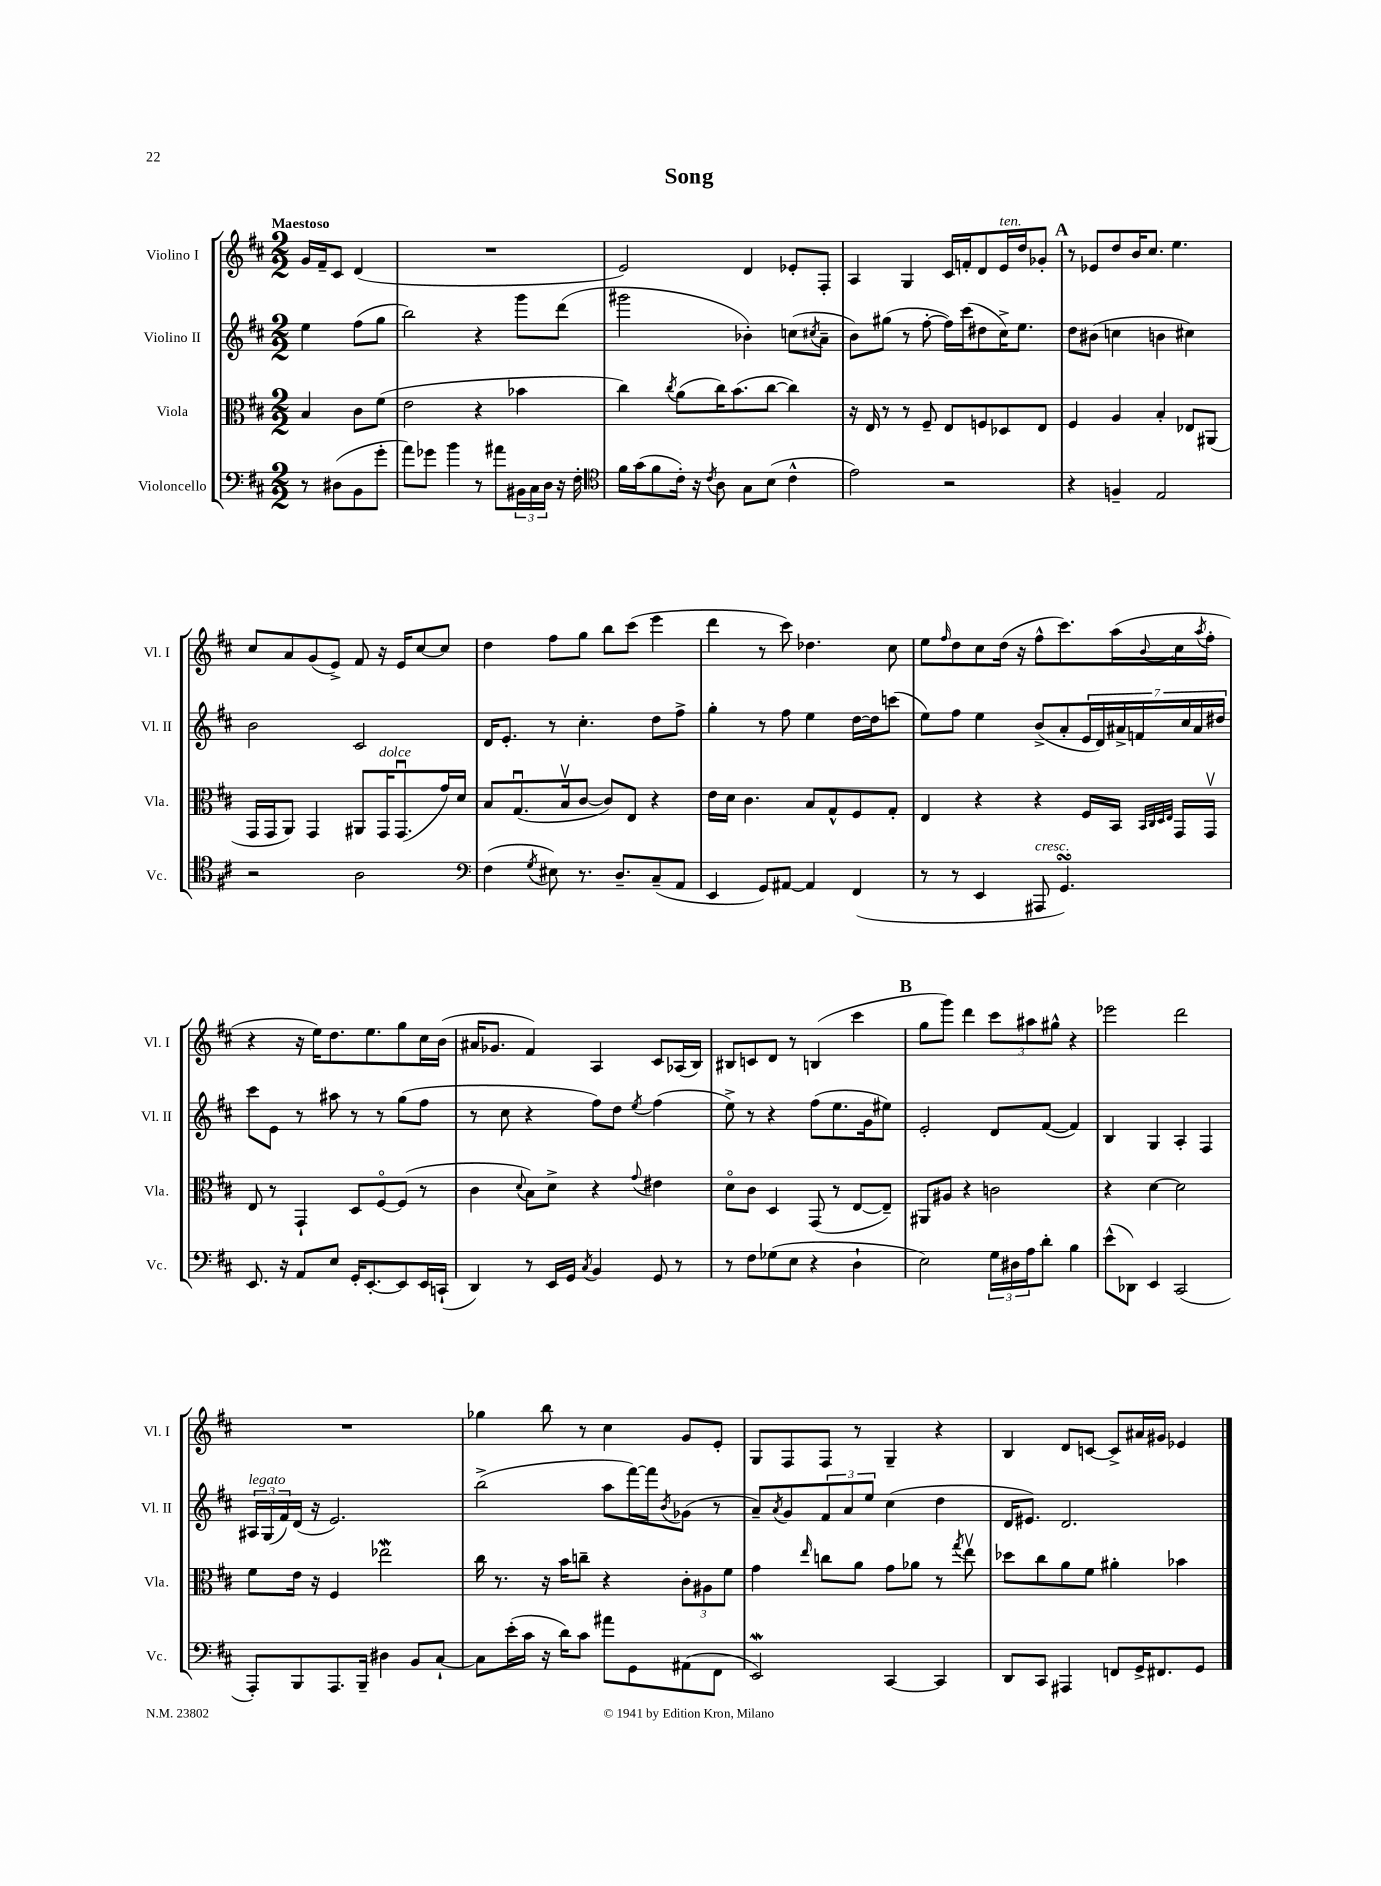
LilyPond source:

\header { title = "Song" }
<<
\new StaffGroup <<
\new Staff = "s0" \with { instrumentName = "Violino I" shortInstrumentName = "Vl. I" } {
    \clef treble \key d \major \numericTimeSignature \time 2/2 \partial 2 \tempo "Maestoso"
    g'16 fis'16-- cis'8 d'4( |
    R1 |
    e'2) d'4 ees'8-. fis8-. |
    a4 g4 cis'16 f'16-. d'8 e'16^\markup { \italic "ten." } d''16 ges'8-. |
    \mark \markup { \bold "A" } r8 ees'8 d''8 b'16 cis''8. e''4. |
    cis''8 a'8 g'8( e'8->) fis'8 r16 e'16 cis''8~ cis''8 |
    d''4 fis''8 g''8 b''8 cis'''8( e'''4 |
    d'''4 r8 cis'''8) des''4. cis''8 |
    e''8 \grace { fis''16 } d''8 cis''8 d''16( r16 fis''8-^ cis'''8.) a''16( \appoggiatura { b'8 } cis''16 \acciaccatura { a''8 } fis''16-. |
    r4 r16 e''16) d''8. e''8. g''8 cis''16 b'16( |
    ais'16 ges'8. fis'4) a4 cis'8 aes16( b16) |
    bis8 c'8 d'8 r8 b4( cis'''4 |
    \mark \markup { \bold "B" } g''8 g'''8) d'''4 \tuplet 3/2 { cis'''8 ais''8 gis''8-^ } r4 |
    ees'''2 d'''2 |
    R1 |
    ges''4 b''8 r8 cis''4 g'8 e'8-. |
    g8 fis8 fis8 r8 g4-- r4 |
    b4 d'8 c'8~ c'8-> ais'16 gis'16 ees'4 \bar "|." |
}
\new Staff = "s1" \with { instrumentName = "Violino II" shortInstrumentName = "Vl. II" } {
    \clef treble \key d \major \numericTimeSignature \time 2/2 \partial 2
    e''4 fis''8( g''8 |
    b''2) r4 g'''8 d'''8( |
    gis'''2 bes'4-.) c''8( \acciaccatura { cis''8 } a'8-- |
    b'8) gis''8( r8 fis''8~-. fis''16) cis'''16( dis''8 cis''16->) e''8. |
    \mark \markup { \bold "A" } d''8 bis'8( c''4 b'4 cis''4) |
    b'2 cis'2 |
    d'16 e'8.-. r8 cis''4.-. d''8 fis''8-> |
    g''4-. r8 fis''8 e''4 d''16~ d''16 c'''8( |
    e''8) fis''8 e''4 b'8->( a'8-. \tuplet 7/4 { e'16 d'16) ais'16-> f'16 cis''16 ais'16 dis''16 } |
    cis'''8 e'8 r8 ais''8 r8 r8 g''8( fis''8 |
    r8 cis''8 r4 fis''8) d''8 \acciaccatura { e''8 } fis''4( |
    e''8->) r8 r4 fis''8( e''8. g'16 eis''8) |
    \mark \markup { \bold "B" } e'2-. d'8 fis'8~( fis'4) |
    b4 g4 a4-. fis4 |
    \tuplet 3/2 { ais16^\markup { \italic "legato" } g16( fis'16) } d'16( r16 e'2.) |
    b''2->( a''8 fis'''16~) fis'''16 \acciaccatura { b'8 } ges'8( r8 |
    a'8--) \acciaccatura { a'8 } g'8 \tuplet 3/2 { fis'8 a'8 e''8 } cis''4( d''4 |
    d'16 eis'8.) d'2. \bar "|." |
}
\new Staff = "s2" \with { instrumentName = "Viola" shortInstrumentName = "Vla." } {
    \clef alto \key d \major \numericTimeSignature \time 2/2 \partial 2
    b4 cis'8 fis'8( |
    e'2 r4 bes'4 |
    cis''4) \acciaccatura { cis''8 } a'8( cis''16) b'8.( cis''8~ cis''4) |
    r16 e16 r8 r8 fis8-- e8 f8 des8 e8 |
    \mark \markup { \bold "A" } fis4 a4 b4-. ees8 ais,8( |
    g,16 g,16 a,8) g,4 ais,8 g,16^\markup { \italic "dolce" } g,8.\downbow( g'16) d'16 |
    b8 g8.\downbow( b16\upbow cis'8~ cis'8) e8 r4 |
    e'16 d'16 cis'4. b8 g8-^ fis8 g8-. |
    e4 r4 r4 fis16 b,16 \grace { b,32 cis32 d32 e32 } g,16 g,16\upbow |
    e8 r8 g,4-! d8 fis8~\flageolet fis8( r8 |
    cis'4 \appoggiatura { d'8 } b8) d'8-> r4 \appoggiatura { g'8 } eis'4 |
    d'8\flageolet cis'8 d4 g,8( r8 e8~ e8--) |
    \mark \markup { \bold "B" } ais,8 ais8 r4 c'2 |
    r4 d'4~ d'2 |
    fis'8 e'16 r16 fis4 ees''2\mordent |
    cis''16 r8. r16 b'16 c''8-- r4 \tuplet 3/2 { cis'8-. ais8 fis'8 } |
    g'4 \grace { e''16 } c''8 a'8 g'8 aes'8 r8 \acciaccatura { g''8 } e''8\upbow |
    des''8 cis''8 a'8 fis'8 ais'4-. bes'4 \bar "|." |
}
\new Staff = "s3" \with { instrumentName = "Violoncello" shortInstrumentName = "Vc." } {
    \clef bass \key d \major \numericTimeSignature \time 2/2 \partial 2
    r8 dis8( b,8 g'8-. |
    a'8) ges'8 b'4 r8 ais'8 \tuplet 3/2 { bis,16 cis16 d16 } r16 fis16-. |
    \clef tenor fis'16 g'16( fis'8 cis'16-.) r16 \acciaccatura { cis'8 } a8 g8 b8( cis'4-^ |
    e'2) r2 |
    \mark \markup { \bold "A" } r4 f4-- e2 |
    r2 a2 |
    \clef bass fis4( \acciaccatura { g8 } eis8) r8. d8.-- cis8--( a,8 |
    e,4 g,8) ais,8~ ais,4 fis,4( |
    r8 r8 e,4 ais,,8^\markup { \italic "cresc." } g,4.\turn) |
    e,8. r16 a,8 e8 g,16-. e,8.~-. e,8 e,16 c,16-!( |
    d,4) r8 e,16 g,16 \acciaccatura { cis8 } b,4 g,8 r8 |
    r8 fis8 ges8( e8 r4 d4-! |
    \mark \markup { \bold "B" } e2) \tuplet 3/2 { g16 dis16 a16 } d'8-. b4 |
    e'8-^( des,8) e,4 cis,2( |
    a,,8-.) b,,8 a,,8. b,,16-- dis4 b,8 cis8~-! |
    cis8 e'16-.( cis'16 r16 d'16) cis'8 ais'8 g,8 ais,8( fis,8 |
    e,2\mordent) cis,4~ cis,4 |
    d,8 cis,8 ais,,4 f,8 g,16-> fis,8. g,8 \bar "|." |
}
>>
>>
\layout { \context { \Score \remove "Bar_number_engraver" } }
